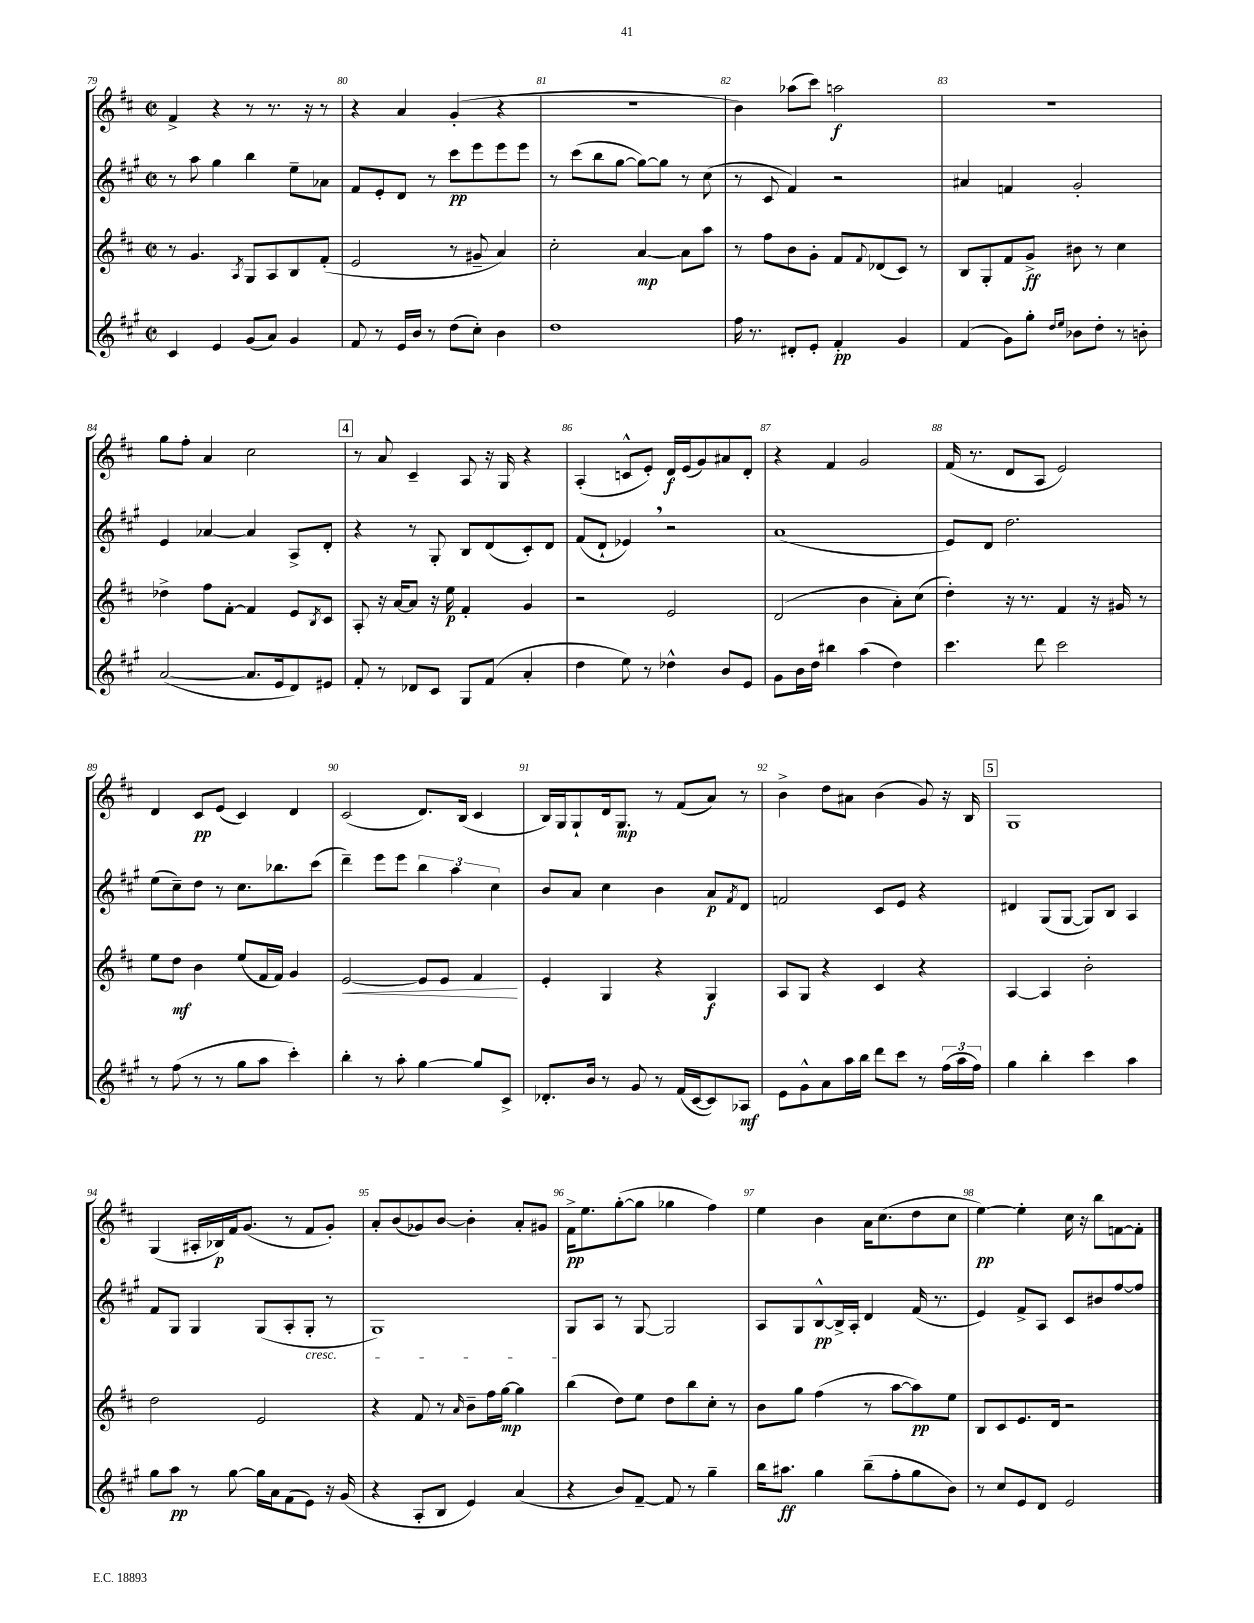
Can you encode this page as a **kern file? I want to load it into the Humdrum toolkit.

**kern	**kern	**kern	**kern
*staff4	*staff3	*staff2	*staff1
*clefG2	*clefG2	*clefG2	*clefG2
*k[f#c#g#]	*k[f#c#]	*k[f#c#g#]	*k[f#c#]
*M2/2	*M2/2	*M2/2	*M2/2
*met(c|)	*met(c|)	*met(c|)	*met(c|)
4c#	8r	8r	4f#^
.	4.g	8aa	.
4e	.	4gg#	4r
.	8qA	.	.
(8g#	8G	4bb	8r
8a)	8A	.	8.r
4g#	8B	8ee~	.
.	.	.	16r
.	(8f#'	8a-	8r
=	=	=	=
8f#	2e	8f#	4r
8r	.	8e'	.
16e	.	8d	4a
16b	.	.	.
8r	.	8r	.
(8dd	8r	8ccc#	(4g'
8cc#')	8g#~	8eee	.
4b	4a)	8eee	4r
.	.	8eee	.
=	=	=	=
1dd	2cc#'	8r	1r
.	.	(8ccc#	.
.	.	8bb	.
.	.	[8gg#	.
.	[4a	8gg#_)	.
.	.	8gg#]	.
.	8a]	8r	.
.	8aa	(8cc#	.
=	=	=	=
16ff#	8r	8r	4b)
8.r	.	.	.
.	8ff#	8c#	.
8d#'	8b	4f#)	(8aa-
8e'	8g'	.	8ccc#)
4f#'	8f#	2r	2aa
.	8qqf#	.	.
.	(8d-	.	.
4g#	8c#)	.	.
.	8r	.	.
=	=	=	=
(4f#	8B	4a#	1r
.	8G'	.	.
8g#)	8f#	4f	.
8gg#'	8g^	.	.
16qqdd	.	.	.
16qqee	.	.	.
8b-	8b#	2g#'	.
8dd'	8r	.	.
8r	4cc#	.	.
8b'	.	.	.
=	=	=	=
([2a	4dd-^	4e	8gg
.	.	.	8ff#'
.	8ff#	[4a-	4a
.	[8f#'	.	.
8.a]	4f#]	4a-]	2cc#
16e	.	.	.
8d)	8e	8A^	.
.	8qB	.	.
8e#	8c#	8d'	.
=	=	=	=
8f#'	8A'	4r	8r
8r	16r	.	8a
.	[16a	.	.
8d-	8a]	8r	4c#~
8c#	16r	8G#'	.
.	16ee	.	.
8G#	4f#'	8B	8A
(8f#	.	(8d	16r
.	.	.	16G
4a'	4g	8c#')	4r
.	.	8d	.
=	=	=	=
4dd	2r	(8f#	(4A'
.	.	8d`	.
8ee)	.	4e-)	8c^^
8r	.	.	8e')
4dd-^^	2e	2r	16d
.	.	.	(16e
.	.	.	8g)
8b	.	.	8a#
8e	.	.	8d'
=	=	=	=
8g#	(2d	(1a	4r
16b	.	.	.
16dd	.	.	.
4bb#	.	.	4f#
(4aa	4b	.	2g
4dd)	8a')	.	.
.	(8cc#	.	.
=	=	=	=
4.ccc#	4dd')	8e)	(16f#
.	.	.	8.r
.	.	8d	.
.	16r	2.dd	8d
.	8.r	.	.
8ddd	.	.	8A
2ccc#	4f#	.	2e)
.	16r	.	.
.	16g#	.	.
.	8r	.	.
=	=	=	=
8r	8ee	(8ee	4d
(8ff#	8dd	8cc#~)	.
8r	4b	8dd	8c#
8r	.	8r	(8e
8gg#	(8ee	8.cc#	4c#)
8aa	16f#	.	.
.	16f#)	8.bb-	.
4ccc#')	4g	.	4d
.	.	(8ccc#	.
=	=	=	=
4bb'	[2e	4ddd~)	(2c#
8r	.	8eee	.
8aa'	.	8eee	.
[4gg#	8e]	6bb	8.d)
.	8e	.	.
.	.	6aa	.
.	.	.	(16B
8gg#]	4f#	.	4c#
.	.	6cc#	.
8c#^	.	.	.
=	=	=	=
8.d-'	4e'	8b	16B)
.	.	.	16G
.	.	8a	8G`
16b	.	.	.
8r	4G	4cc#	16d
.	.	.	8.G
8g#	.	.	.
8r	4r	4b	8r
(16f#	.	.	(8f#
[16c#	.	.	.
8c#])	4G	8a	8a)
.	.	8qf#	.
8A-	.	8d	8r
=	=	=	=
8e	8A	2f	4b^
8g#^^	8G	.	.
8a	4r	.	8dd
16aa	.	.	8a#
16bb	.	.	.
8ddd	4c#	8c#	(4b
8ccc#	.	8e	.
8r	4r	4r	8g)
(24ff#	.	.	16r
24aa	.	.	.
.	.	.	16B
24ff#)	.	.	.
=	=	=	=
4gg#	[4A	4d#	1G
4bb'	4A]	(8G#	.
.	.	[8G#	.
4ccc#	2b'	8G#])	.
.	.	8B	.
4aa	.	4A	.
=	=	=	=
8gg#	2dd	8f#	(4G
8aa	.	8G#	.
8r	.	4G#	16A#'
.	.	.	16B-)
[8gg#	.	.	16f#
.	.	.	(8.g
16gg#]	2e	(8G#	.
16a	.	.	.
(8f#	.	8A'	8r
8e)	.	8G#'	8f#
16r	.	8r	8g')
(16g#	.	.	.
=	=	=	=
4r	4r	1G#)	8a'
.	.	.	(8b
8A'	8f#	.	8g-)
8B	8r	.	[8b
.	16qqa	.	.
4e)	8b~	.	4b']
.	16ff#	.	.
.	[16gg	.	.
(4a	4gg]	.	8a'
.	.	.	8g#
=	=	=	=
4r	(4bb	8G#	16f#^
.	.	.	8.ee
.	.	8A	.
8b)	8dd)	8r	([8gg'
[8f#~	8ee	[8G#	8gg]
8f#]	8dd	2G#]	4gg-
8r	8bb	.	.
4gg#~	8cc#'	.	4ff#)
.	8r	.	.
=	=	=	=
16bb	8b	8A	4ee
8.aa#	.	.	.
.	8gg	8G#	.
4gg#	(4ff#	[8B^^	4b
.	.	16B^]	.
.	.	16A'	.
(8bb~	8r	4d	16a
.	.	.	(8.cc#
8ff#'	[8aa	.	.
8gg#	8aa])	(16f#	8dd
.	.	8.r	.
8b)	8ee	.	8cc#
=	=	=	=
8r	8B	4e)	[4ee)
8cc#	8c#	.	.
8e	8.e	8f#^	4ee']
8d	.	8A	.
.	16d	.	.
2e	2r	8c#	16cc#
.	.	.	16r
.	.	8b#	8bb
.	.	[8ff#	[8f
.	.	8ff#]	8f']
==	==	==	==
*-	*-	*-	*-
